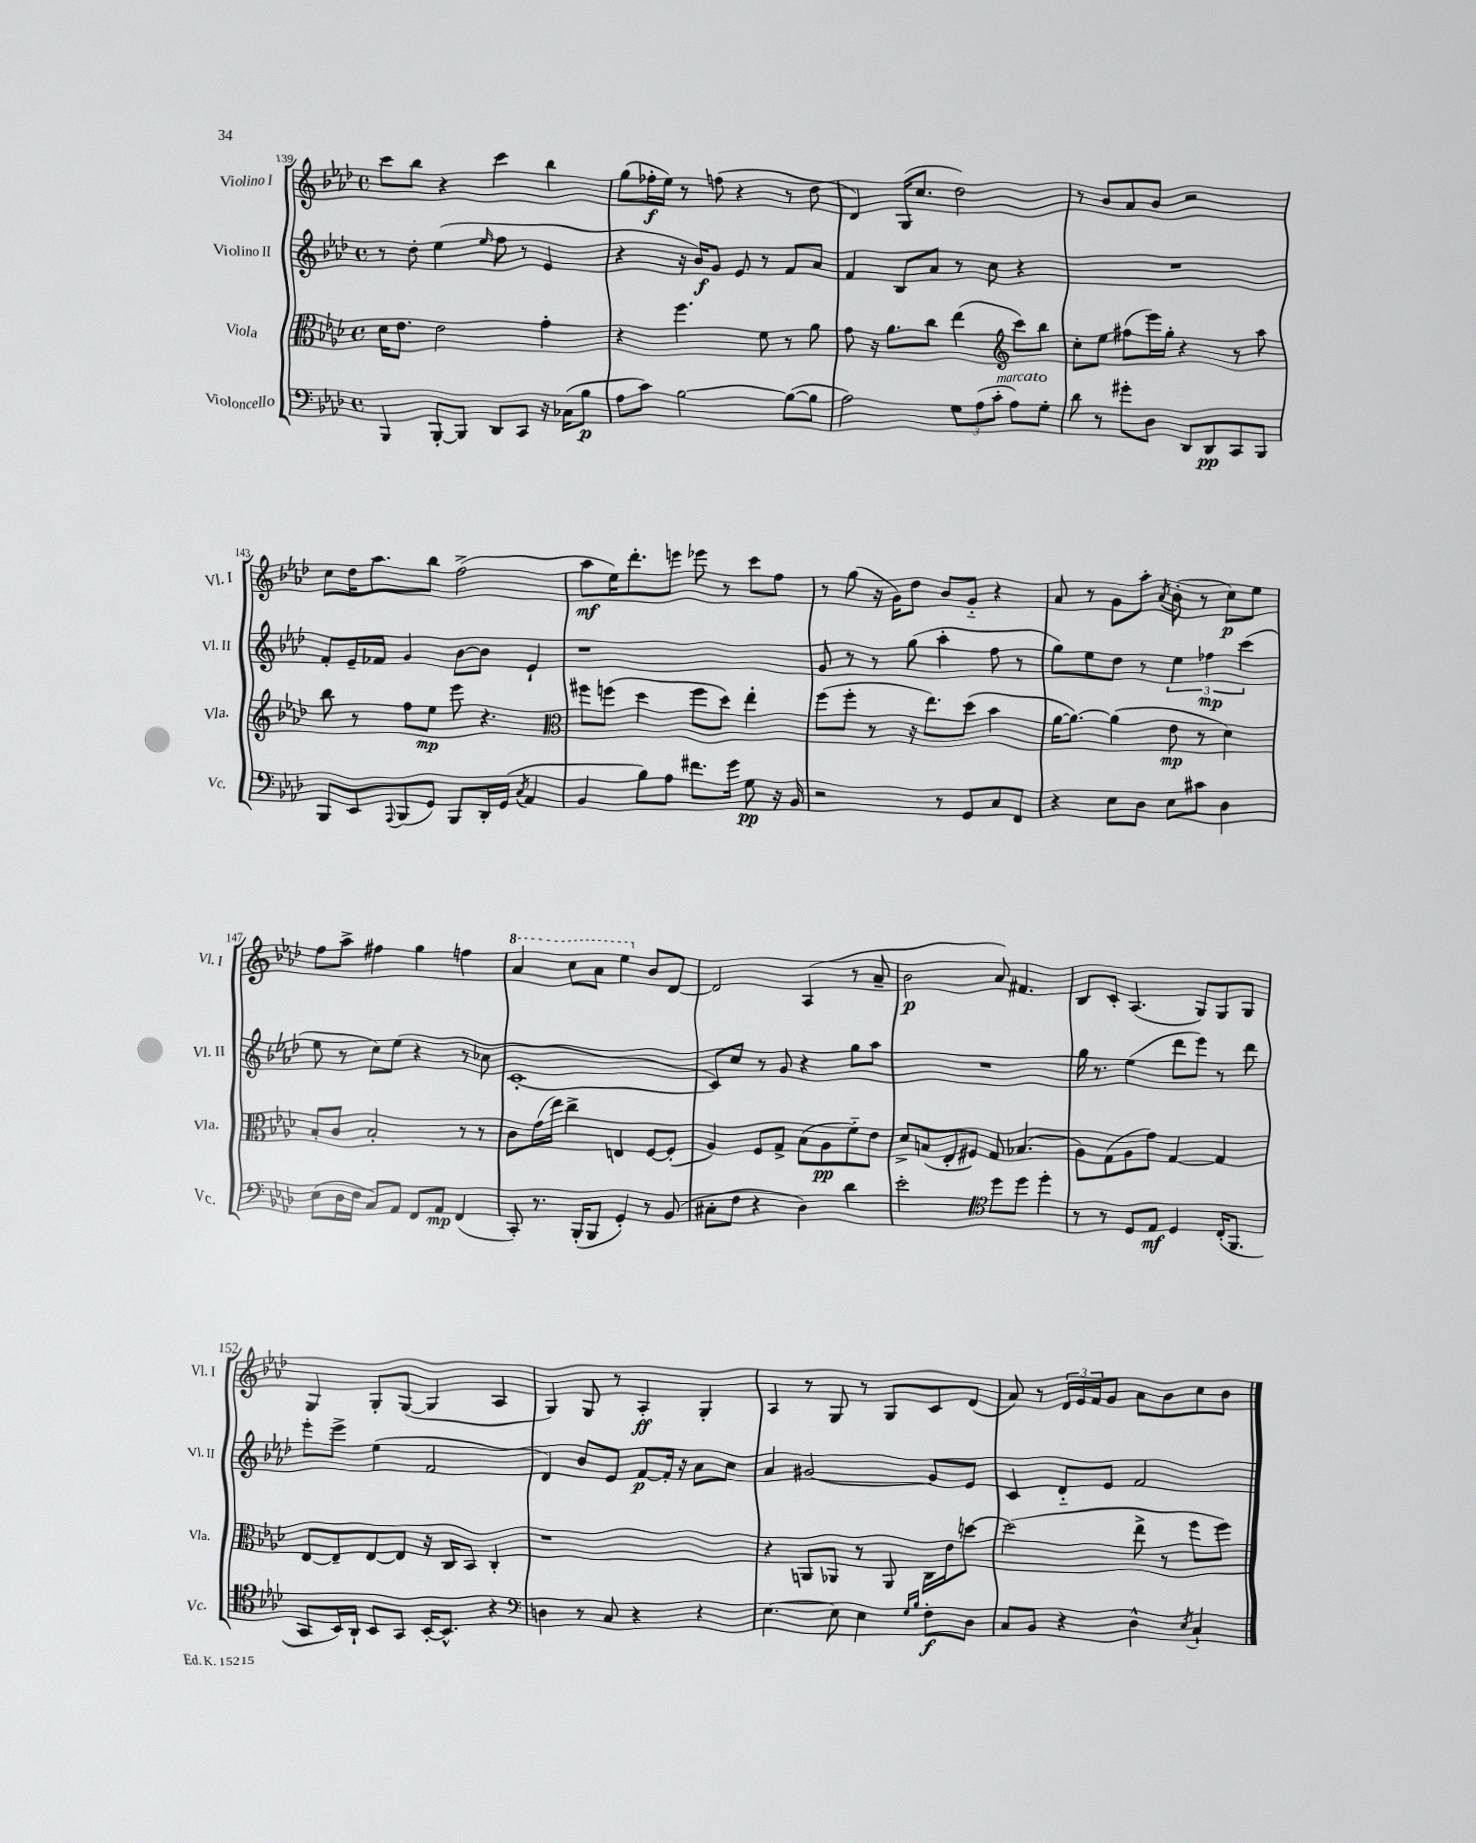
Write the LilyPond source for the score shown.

<<
\new StaffGroup <<
\new Staff = "s0" \with { instrumentName = "Violino I" shortInstrumentName = "Vl. I" } {
    \clef treble \key aes \major \defaultTimeSignature \time 4/4
    c'''8 bes''8 r4 c'''4 bes''4 |
    g''8( fes''16-.\f ees''16) r8 f''8( r4 r8 des''8 |
    des'4) g16( c''8. des''2) |
    r8 bes'8 aes'8 bes'8 r2 |
    c''8 des''16 aes''8. bes''8 f''2->( |
    aes''8\mf ees''16) des'''8.-. e'''8 ees'''8 r8 c'''8 f''8 |
    r8 g''8( r16 g'16) des''8 bes'8 g'8-_ r4 |
    aes'8 r8 g'8 aes''8-. \acciaccatura { aes'8 } bes'8-.( r8 c''8\p) ees''8 |
    f''8 aes''8-> fis''4 g''4 f''4 |
    \ottava #1 aes''4 c'''8 aes''8 ees'''4 \ottava #0 bes'8 des'8~ |
    des'2 aes4( r8 aes'8-- |
    bes'2\p aes'8) fis'4. |
    bes8 c'8-. aes4.( g8) g8 g8 |
    g4 g8-. g8~( g4 aes4 |
    g4) g8 r8 aes4-.\ff g4-. |
    aes4 r8 g8 r8 g8 c'8 des'8( |
    aes'8) r8 \tuplet 3/2 { des'16 ees'16 f'16 } g'8 aes'8 bes'8 c''8 bes'8 \bar "|." |
}
\new Staff = "s1" \with { instrumentName = "Violino II" shortInstrumentName = "Vl. II" } {
    \clef treble \key aes \major \defaultTimeSignature \time 4/4
    r8 des''8-. ees''4( \grace { ees''16 } f''8 r8 ees'4 |
    r4 r16 bes'16\f) g'8 ees'8 r8 f'8 aes'8 |
    f'4 bes8 aes'8 r8 c''8 r4 |
    R1 |
    f'8-. ees'16-- fes'16 g'4 bes'8~ bes'8 ees'4-! |
    r1 |
    g'8 r8 r8 g''8( aes''4-. f''8 r8 |
    g''8) ees''8 des''8 r8 \tuplet 3/2 { ees''4 fes''4\mp c'''4( } |
    ees''8 r8 c''8) ees''8( r4 r8 ces''8 |
    c'1~-. |
    c'8) c''8 r8 g'8 r4 g''8 aes''8 |
    R1 |
    g''16 r8. ees''4( des'''8 ees'''8) r8 des'''8 |
    ees'''8-. ees'''8-> ees''4( f'2 |
    des'4) bes'8 ees'8 f'8~\p f'16-. r16 aes'8 c''8 |
    aes'4 gis'2~ gis'8 ees'8 |
    c'4 des'8-_ ees'8 f'2 \bar "|." |
}
\new Staff = "s2" \with { instrumentName = "Viola" shortInstrumentName = "Vla." } {
    \clef alto \key aes \major \defaultTimeSignature \time 4/4
    des'16 ees'8. ees'2 g'4-. |
    r4 f''4. f'8 r8 aes'8 |
    g'8 r16 aes'8. c''8 ees''4( \clef treble c'''8) bes''8 |
    c''8-. ees''8 fis''8( ees'''16) g''16-. r4 r8 aes''8 |
    bes''8 r8 f''8 ees''8\mp ees'''8 r4. |
    \clef alto fis''8 f''8( des''4 f''8 des''8) ees''4-. |
    f''8( f''8-. r8 r16 ees''8.) des''8( bes'4 |
    aes'16~ aes'8.~) aes'4( ees'8\mp r8 des'4) |
    bes8-. c'8 bes2-. r8 r8 |
    c'8 g'16( ees''16) c''4-> e4 f8~ f8-.( |
    aes4) f8 g8-> bes8( aes8\pp f'8-_) ees'8 |
    des'8-> b8( ees8-. fis8) g8 bes4.( |
    aes8) g8( aes8 g'8) g4~ g4 |
    ees8~ ees8-- ees8~ ees8 r16 c16 bes,8 c4-. |
    r1 |
    r4 a,8 aes,8 r8 aes,8 c16 ees'16 d''8~ |
    d''2( ees''8-> r8 f''8 f''8) \bar "|." |
}
\new Staff = "s3" \with { instrumentName = "Violoncello" shortInstrumentName = "Vc." } {
    \clef bass \key aes \major \defaultTimeSignature \time 4/4
    bes,,4 bes,,8~-. bes,,8 des,8 c,8 r16 ces16( bes8\p |
    aes8 c'8) bes2~ bes8~( bes8 |
    aes2) \tuplet 3/2 { g8 aes8( c'8-.^\markup { \italic "marcato" } } aes8) g8-. |
    des'8 r8 gis'8-. des8 des,8 des,8\pp c,8 bes,,8 |
    bes,,8 ees,8 \appoggiatura { aes,,8 } bes,,8( g,8) bes,,8 des,16-. g,16( \acciaccatura { c8 } aes,4 |
    bes,4 bes8) aes8 fis'8. g'16 g8\pp r16 bes,16 |
    r2 r8 g,8 c8 f,8 |
    r4 ees8 des8 ees8 cis'8 des4 |
    ees8( des16 f16 c8) aes,8 f,8 aes,8\mp f,4( |
    c,8-.) r8. bes,,16-.( bes,,8 g,4-.) r8 bes,8( |
    cis8-. f8 r4 des4) des'4 |
    ees'2-. \clef tenor des''8 des''8 des''4-. |
    r8 r8 des8 ees8\mf des4 c16-.( f,8. |
    g,8 bes,16) aes,16-! bes,8 g,8 bes,16~-. bes,8.-^ r4 |
    \clef bass d4 r8 c8 r4 r4 |
    ees4.~ ees8 ees4 \grace { g16 bes16 } f8-.\f des8 |
    c8 bes,8 r4 des4-^ \acciaccatura { ees8 } c4-! \bar "|." |
}
>>
>>
\layout { \context { \Score currentBarNumber = #139 } }
